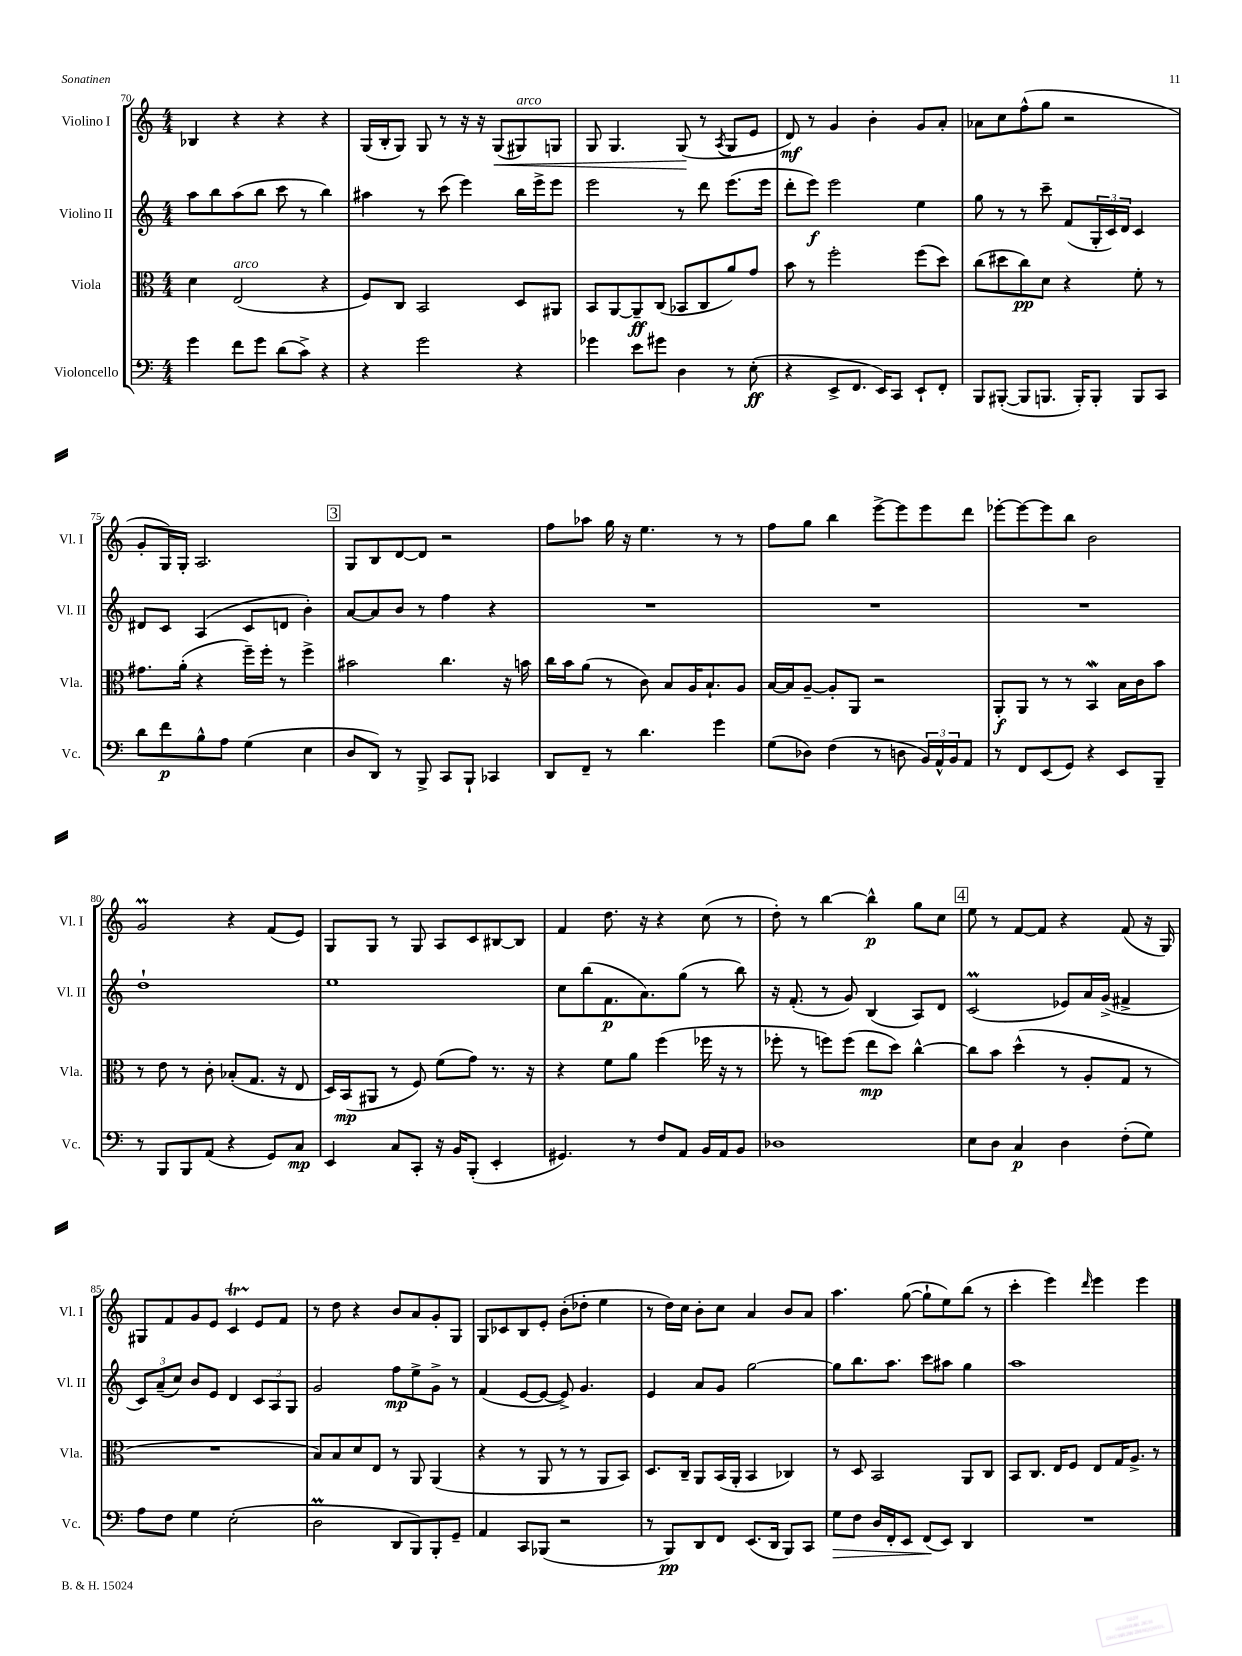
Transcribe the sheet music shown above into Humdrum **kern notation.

**kern	**dynam	**kern	**dynam	**kern	**dynam	**kern	**dynam
*part4	*part4	*part3	*part3	*part2	*part2	*part1	*part1
*staff4	*staff4	*staff3	*staff3	*staff2	*staff2	*staff1	*staff1
*I"Violoncello	*	*I"Viola	*	*I"Violino II	*	*I"Violino I	*
*I'Vc.	*	*I'Vla.	*	*I'Vl. II	*	*I'Vl. I	*
*clefF4	*	*clefC3	*	*clefG2	*	*clefG2	*
*k[]	*	*k[]	*	*k[]	*	*k[]	*
*M4/4	*	*M4/4	*	*M4/4	*	*M4/4	*
=70	=70	=70	=70	=70	=70	=70	=70
4g\	.	4d\	.	8aa\L	.	4B-X/	.
.	.	.	.	8bb\	.	.	.
!	!	!LO:TX:a:i:t=arco	!	!	!	!	!
8f\L	.	(2E/	.	(8aa\	.	4r	.
8g\J	.	.	.	8bb\J	.	.	.
(8d\L	.	.	.	8ccc\	.	4r	.
8c^\J)	.	.	.	8r	.	.	.
4r	.	4r	.	4bb\)	.	4r	.
=71	=71	=71	=71	=71	=71	=71	=71
4r	.	8F/L)	.	4aa#X\	.	(16G/LL	.
.	.	.	.	.	.	16B'/J	.
.	.	8C/J	.	.	.	8G/J)	.
2g\	.	2BB/	.	8r	.	8G/	.
.	.	.	.	(8ccc\	.	8r	.
.	.	.	.	4eee\)	.	16r	.
.	.	.	.	.	.	16r	.
!	!	!	!	!	!	!	!LO:HP:b
.	.	.	.	.	.	(8G/L	<
!	!	!	!	!	!	!LO:TX:a:i:t=arco	!
4r	.	8D/L	.	16bb\LL	.	8G#X/)	.
.	.	.	.	16eee^\J	.	.	.
.	.	8AA#X/J	.	8eee\J	.	8Gn/J	.
=72	=72	=72	=72	=72	=72	=72	=72
4g-X\	.	8BB/L	.	2eee\	.	8G/	.
.	.	[8AA/	.	.	.	4.G/	.
8e\L	.	8AA~/]	ff	.	.	.	.
8g#X\J	.	(8C/J	.	.	.	.	.
4D\	.	8BB-X/L	.	8r	.	(8G/	.
.	.	8C/	.	8ddd\	.	8r	[
.	.	.	.	.	.	8qA/	.
8r	.	8a/)	.	(8.eee\L	.	8G/L	.
(8E'\	ff	8g/J	.	.	.	8e/J	.
.	.	.	.	16eee\Jk	.	.	.
=73	=73	=73	=73	=73	=73	=73	=73
4r	.	8b\	.	8ddd'\L	.	8d/)	mf
.	.	8r	.	8eee\J)	f	8r	.
8EE^/L	.	2ff'\	.	2eee\	.	4g/	.
8.FF/J	.	.	.	.	.	.	.
.	.	.	.	.	.	4b'\	.
16EE/KL)	.	.	.	.	.	.	.
8CC/J	.	.	.	.	.	.	.
8EE`/L	.	(8ff\L	.	4ee\	.	8g/L	.
8FF'/J	.	8dd\J)	.	.	.	8a'/J	.
=74	=74	=74	=74	=74	=74	=74	=74
8BBB/L	.	(8cc\L	.	8gg\	.	8a-X\L	.
([8BBB#X'/J	.	8dd#X\	.	8r	.	8cc\	.
8BBB#/L]	.	8cc\)	pp	8r	.	(8ff^^\	.
8.BBBn/J	.	8d\J	.	8ccc~\	.	8gg\J	.
.	.	4r	.	(8f/L	.	2r	.
16BBB'/KL)	.	.	.	.	.	.	.
8BBB'/J	.	.	.	24G'/L	.	.	.
.	.	.	.	24c/)	.	.	.
.	.	.	.	24d/JJ	.	.	.
8BBB/L	.	8f'\	.	4c/	.	.	.
8CC/J	.	8r	.	.	.	.	.
!!LO:LB:g=z
=75	=75	=75	=75	=75	=75	=75	=75
8d\L	.	8.g#X\L	.	8d#X/L	.	8g'/L	.
8f\	p	.	.	8c/J	.	16G/L)	.
.	.	(16a'\Jk	.	.	.	16G'/JJ	.
8B^^\	.	4r	.	(4A/	.	2.A/	.
8A\J	.	.	.	.	.	.	.
(4G\	.	16ff~\LL)	.	8c/L	.	.	.
.	.	16ff'\JJ	.	.	.	.	.
.	.	8r	.	8dn/J	.	.	.
4E\	.	4ff^\	.	4b'\)	.	.	.
!!LO:REH:place=s1:t=3
=76	=76	=76	=76	=76	=76	=76	=76
8D/L	.	2b#X\	.	[8a/L	.	8G/L	.
8DD/J)	.	.	.	8a/]	.	8B/	.
8r	.	.	.	8b/J	.	[8d/	.
8BBB^/	.	.	.	8r	.	8d/J]	.
8CC/L	.	4.cc\	.	4ff\	.	2r	.
8BBB`/J	.	.	.	.	.	.	.
4CC-X/	.	.	.	4r	.	.	.
.	.	16r	.	.	.	.	.
.	.	16bn\	.	.	.	.	.
=77	=77	=77	=77	=77	=77	=77	=77
8DD/L	.	16cc\LL	.	1r	.	8ff\L	.
.	.	16b\J	.	.	.	.	.
8FF~/J	.	(8a\J	.	.	.	8aa-X\J	.
8r	.	8r	.	.	.	16gg\	.
.	.	.	.	.	.	16r	.
4.d\	.	8c\)	.	.	.	4.ee\	.
.	.	8B/L	.	.	.	.	.
.	.	16A/K	.	.	.	.	.
.	.	8.B`/	.	.	.	.	.
4g\	.	.	.	.	.	8r	.
.	.	8A/J	.	.	.	8r	.
=78	=78	=78	=78	=78	=78	=78	=78
(8G\L	.	[16B/LL	.	1r	.	8ff\L	.
.	.	16B/J]	.	.	.	.	.
8D-X\J)	.	[8A~/J	.	.	.	8gg\J	.
(4F\	.	8A'/L]	.	.	.	4bb\	.
.	.	8AA/J	.	.	.	.	.
8r	.	2r	.	.	.	[8eee^\L	.
8Dn\	.	.	.	.	.	8eee\]	.
24BB/LL)	.	.	.	.	.	8eee\	.
24AA^^/	.	.	.	.	.	.	.
24BB/J	.	.	.	.	.	.	.
8AA/J	.	.	.	.	.	8ddd\J	.
=79	=79	=79	=79	=79	=79	=79	=79
8r	.	8AA'/L	f	1r	.	[8eee-X'\L	.
8FF/L	.	8AA/J	.	.	.	8eee-\_	.
(8EE/	.	8r	.	.	.	8eee-\]	.
8GG/J)	.	8r	.	.	.	8bb\J	.
4r	.	4BBW/	.	.	.	2b\	.
8EE/L	.	16B\LL	.	.	.	.	.
.	.	16c\J	.	.	.	.	.
8BBB~/J	.	8b\J	.	.	.	.	.
!!LO:LB:g=z
=80	=80	=80	=80	=80	=80	=80	=80
8r	.	8r	.	1dd`	.	2gM/	.
8BBB/L	.	8e\	.	.	.	.	.
8BBB/	.	8r	.	.	.	.	.
(8AA/J	.	8c'\	.	.	.	.	.
4r	.	(8B-X'/L	.	.	.	4r	.
.	.	8.G/J	.	.	.	.	.
8GG/L)	.	.	.	.	.	(8f/L	.
.	.	16r	.	.	.	.	.
8C/J	mp	8E/	.	.	.	8e/J)	.
=81	=81	=81	=81	=81	=81	=81	=81
4EE/	.	16D/LL)	.	1ee	.	8G/L	.
.	.	(16BB/J	mp	.	.	.	.
.	.	8AA#X/J	.	.	.	8G/J	.
8C/L	.	8r	.	.	.	8r	.
8CC'/J	.	8F/)	.	.	.	8G/	.
16r	.	(8f\L	.	.	.	8A/L	.
16BB/KL	.	.	.	.	.	.	.
(8BBB'/J	.	8g\J)	.	.	.	8c/	.
4EE'/	.	8.r	.	.	.	[8B#X/	.
.	.	.	.	.	.	8B#/J]	.
.	.	16r	.	.	.	.	.
=82	=82	=82	=82	=82	=82	=82	=82
4.GG#X/)	.	4r	.	8cc\L	.	4f/	.
.	.	.	.	(8bb\	.	.	.
.	.	8f\L	.	8.f\	p	8.dd\	.
8r	.	8a\J	.	.	.	.	.
.	.	.	.	8.a\)	.	16r	.
8F/L	.	(4ff\	.	.	.	4r	.
8AA/J	.	.	.	(8gg\J	.	.	.
16BB/LL	.	16ff-X\	.	8r	.	(8cc\	.
16AA/J	.	16r	.	.	.	.	.
8BB/J	.	8r	.	8bb\)	.	8r	.
=83	=83	=83	=83	=83	=83	=83	=83
1D-X	.	8ff-X'\	.	16r	.	8dd'\)	.
.	.	.	.	(8.f'/	.	.	.
.	.	8r	.	.	.	8r	.
.	.	8ffn\L)	.	8r	.	[4bb\	.
.	.	(8ff\J	.	8g/)	.	.	.
.	.	8ee\L	mp	(4B/	.	4bb^^\]	p
.	.	8dd\J)	.	.	.	.	.
.	.	[4cc^^\	.	8A/L)	.	8gg\L	.
.	.	.	.	8d/J	.	8cc\J	.
!!LO:REH:place=s1:t=4
=84	=84	=84	=84	=84	=84	=84	=84
8E\L	.	8cc\L]	.	(2cM/	.	8ee\	.
8D\J	.	8b\J	.	.	.	8r	.
4C/	p	(4dd^^\	.	.	.	[8f/L	.
.	.	.	.	.	.	8f/J]	.
4D\	.	8r	.	8e-X/L)	.	4r	.
.	.	8A'/L	.	16a/L	.	.	.
.	.	.	.	(16g^/JJ	.	.	.
(8F'\L	.	8G/J	.	4f#X^/	.	(8f/	.
8G\J)	.	8r	.	.	.	16r	.
.	.	.	.	.	.	16G/)	.
!!LO:LB:g=z
=85	=85	=85	=85	=85	=85	=85	=85
8A\L	.	1r	.	12c/L)	.	8G#X/L	.
.	.	.	.	(12a~/	.	.	.
8F\J	.	.	.	.	.	8f/	.
.	.	.	.	12cc/J)	.	.	.
4G\	.	.	.	8b/L	.	8g/	.
.	.	.	.	8e/J	.	8e/J	.
(2E'\	.	.	.	4d/	.	4cT/	.
.	.	.	.	12c/L	.	8e/L	.
.	.	.	.	12A/	.	.	.
.	.	.	.	.	.	8f/J	.
.	.	.	.	12G/J	.	.	.
=86	=86	=86	=86	=86	=86	=86	=86
2DM\	.	8B/L)	.	2g/	.	8r	.
.	.	8B/	.	.	.	8dd\	.
.	.	8d/	.	.	.	4r	.
.	.	8E/J	.	.	.	.	.
8DD/L	.	8r	.	8ff\L	mp	8b/L	.
8BBB/)	.	8AA/	.	8ee^\	.	8a/	.
8BBB'/	.	(4AA/	.	8g^\J	.	8g'/	.
8GG~/J	.	.	.	8r	.	8G/J	.
=87	=87	=87	=87	=87	=87	=87	=87
4AA/	.	4r	.	(4f/	.	8G/L	.
.	.	.	.	.	.	8c-X/	.
8CC/L	.	8r	.	[8e/L	.	8B/	.
(8BBB-X/J	.	8AA/	.	8e/J_	.	8e'/J	.
2r	.	8r	.	8e^/])	.	(8b'\L	.
.	.	8r	.	4.g/	.	8dd-X'\J	.
.	.	8AA/L	.	.	.	4ee\	.
.	.	8BB/J)	.	.	.	.	.
=88	=88	=88	=88	=88	=88	=88	=88
8r	.	8.D/L	.	4e/	.	8r	.
8BBB/L)	pp	.	.	.	.	16dd\LL)	.
.	.	16C~/Jk	.	.	.	16cc\JJ	.
8DD/	.	8AA/L	.	8a/L	.	8b'\L	.
8FF/J	.	(16BB/L	.	8g/J	.	8cc\J	.
.	.	16AA'/JJ	.	.	.	.	.
(8.EE/L	.	4BB/	.	[2gg\	.	4a/	.
16DD/Jk	.	.	.	.	.	.	.
8BBB/L)	.	4C-X/)	.	.	.	8b/L	.
8CC/J	.	.	.	.	.	8a/J	.
=89	=89	=89	=89	=89	=89	=89	=89
!	!LO:HP:b	!	!	!	!	!	!
8G\L	>	8r	.	8gg\L]	.	4.aa\	.
8F\J	.	8D/	.	8.bb\	.	.	.
16D/LL	.	2BB/	.	.	.	.	.
16FF'/J	.	.	.	8.aa\J	.	.	.
8EE/J	.	.	.	.	.	([8gg\	.
(8FF/L	.	.	.	8ccc\L	.	8gg`\L]	.
8EE/J)	]	.	.	8aa#X\J	.	8ee\)	.
4DD/	.	8AA/L	.	4gg\	.	(8bb\J	.
.	.	8C/J	.	.	.	8r	.
=90	=90	=90	=90	=90	=90	=90	=90
1r	.	8BB/L	.	1aa	.	4ccc'\	.
.	.	8.C/J	.	.	.	.	.
.	.	.	.	.	.	4eee\)	.
.	.	16E/KL	.	.	.	.	.
.	.	8F/J	.	.	.	.	.
.	.	.	.	.	.	16qqddd/	.
.	.	8E/L	.	.	.	4eee\	.
.	.	16G/K	.	.	.	.	.
.	.	8.A^/J	.	.	.	.	.
.	.	.	.	.	.	4eee\	.
.	.	8r	.	.	.	.	.
==	==	==	==	==	==	==	==
*-	*-	*-	*-	*-	*-	*-	*-
